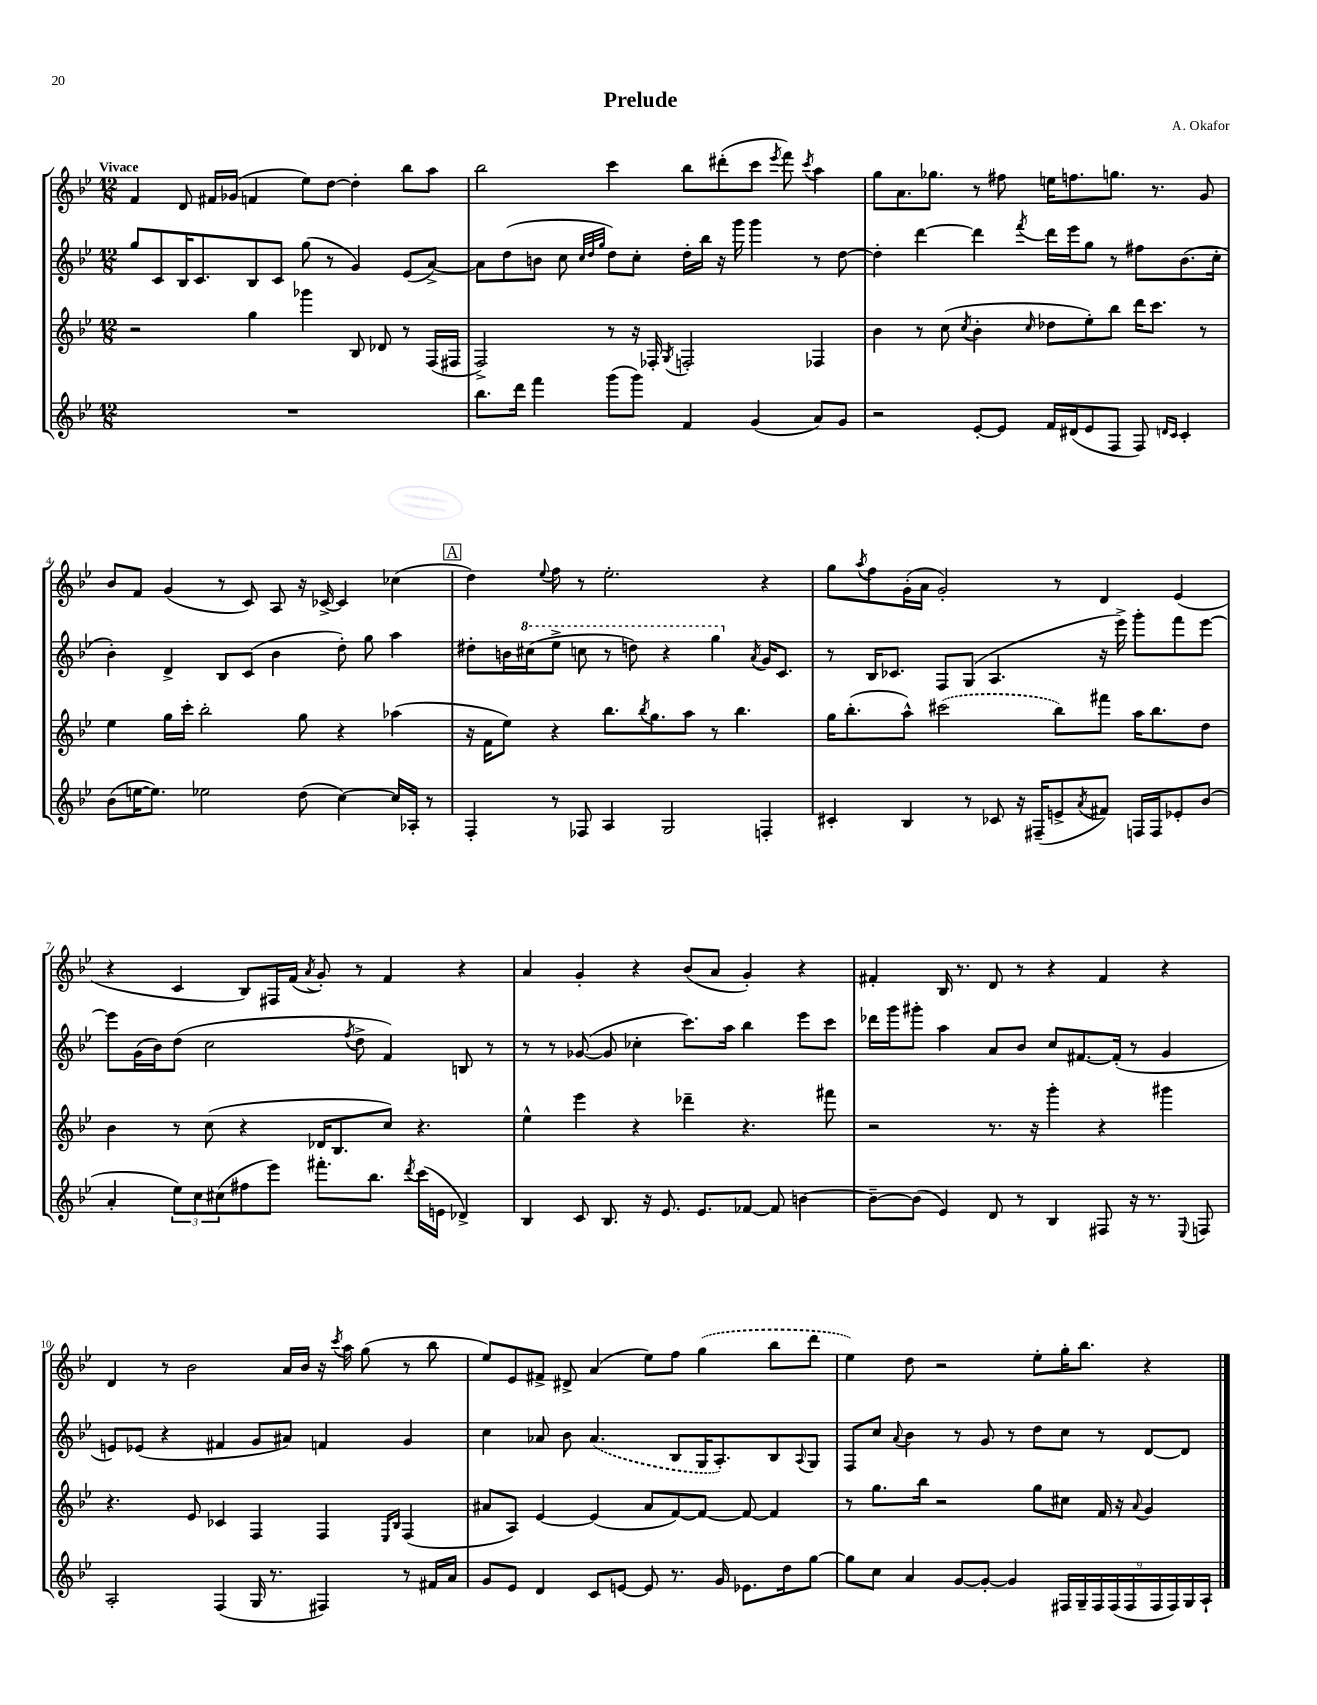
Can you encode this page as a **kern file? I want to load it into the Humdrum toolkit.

**kern	**kern	**kern	**kern
*staff4	*staff3	*staff2	*staff1
*clefG2	*clefG2	*clefG2	*clefG2
*k[b-e-]	*k[b-e-]	*k[b-e-]	*k[b-e-]
*M12/8	*M12/8	*M12/8	*M12/8
1.r	2r	8gg	4f
.	.	8c	.
.	.	16B-	8d
.	.	8.c	.
.	.	.	16f#
.	.	.	(16g-
.	4gg	8B-	4f
.	.	8c	.
.	4ggg-	(8gg	8ee-)
.	.	8r	[8dd
.	8B-	4g)	4dd']
.	8d-	.	.
.	8r	(8e-	8bb-
.	(16F	[8a^)	8aa
.	16F#	.	.
=	=	=	=
8.bb-	2F^)	8a]	2bb-
.	.	(8dd	.
16ddd	.	.	.
4fff	.	8b	.
.	.	8cc	.
.	.	32qqcc	.
.	.	32qqdd	.
.	.	32qqgg	.
(8ggg	8r	8dd)	4ccc
8ggg)	16r	8cc'	.
.	16F-'	.	.
.	8qG	.	.
4f	2F'	16dd'	8bb-
.	.	16bb-	.
.	.	16r	(8ddd#'
.	.	16ggg	.
(4g	.	4ggg	8ccc
.	.	.	8qeee-
.	.	.	8fff)
.	.	.	8qccc
8a)	4F-	8r	4aa
8g	.	[8dd	.
=	=	=	=
2r	4b-	4dd']	8gg
.	.	.	8.a
.	8r	[4ddd	.
.	.	.	8.gg-
.	(8cc	.	.
.	8qcc	.	.
[8e-'	4b-'	4ddd]	8r
8e-]	.	.	8ff#
.	16qqcc	8qfff	.
16f	8dd-	16ddd	16ee
(16d#	.	16eee-	8.ff
8e-	8ee-')	8gg	.
8F	8bb-	8r	8.gg
8F)	16ddd	8ff#	.
.	8.ccc	.	8.r
16qqd	.	.	.
16qqc	.	.	.
4c'	.	(8.b-	.
.	8r	.	8g
.	.	16cc'	.
=	=	=	=
(8b-	4ee-	4b-')	8b-
[16ee	.	.	8f
8.ee])	.	.	.
.	16gg	4d^	(4g
.	16ccc'	.	.
2ee-	2bb-'	.	.
.	.	8B-	8r
.	.	(8c	8c)
.	.	4b-	8A
(8dd	8gg	.	16r
.	.	.	[16c-^
[4cc)	4r	8dd')	4c-]
.	.	8gg	.
16cc]	(4aa-	4aa	(4cc-
16A-'	.	.	.
8r	.	.	.
=	=	=	=
4F'	16r	8dd#'	4dd)
.	16f	.	.
.	8ee-)	16b	.
.	.	(16ccc#	.
.	.	.	8qqee-
8r	4r	8eee-^	8ff
8F-	.	8ccc	8r
4A	8.bb-	8r	2.ee-'
.	.	8ddd)	.
.	8qbb-	.	.
.	8.gg	.	.
2G	.	4r	.
.	8aa	.	.
.	8r	4ggg	.
.	4.bb-	.	.
.	.	8qa	.
4F'	.	16g	4r
.	.	8.c	.
=	=	=	=
4c#'	16gg	8r	8gg
.	(8.bb-'	.	.
.	.	.	8qaa
.	.	16B-	8ff
.	.	8.c-	.
4B-	8aa^^)	.	(16g'
.	.	.	16a
.	(2ccc#	8F	2g')
8r	.	(8G	.
8c-	.	4.A	.
16r	.	.	.
(16F#~	.	.	.
8e^	8bb-)	.	8r
8qa	.	.	.
8f#)	8fff#	16r	4d
.	.	16eee-^)	.
16F	16aa	8ggg'	.
16F	8.bb-	.	.
8e-'	.	8fff	(4e-
(8b-	8dd	[8eee-	.
=	=	=	=
4a'	4b-	8eee-]	4r
.	.	(16g	.
.	.	16b-)	.
12ee-)	8r	(8dd	4c
12cc	.	.	.
.	(8cc	2cc	.
(12cc#	.	.	.
8ff#	4r	.	8B-)
8eee-)	.	.	16F#
.	.	.	(16f
.	.	.	8qa
8.fff#'	16d-	.	8g')
.	8.B-	.	.
.	.	8qff	.
.	.	8dd^	8r
8.bb-	.	.	.
.	8cc)	4f)	4f
8qddd	.	.	.
(16ccc	4.r	.	.
16e	.	.	.
4d-^)	.	8B	4r
.	.	8r	.
=	=	=	=
4B-	4ee-^^	8r	4a
.	.	8r	.
8c	4eee-	([8g-	4g'
8.B-	.	8g-]	.
.	4r	4cc-'	4r
16r	.	.	.
8.e-	.	.	.
.	4ddd-~	8.ccc)	(8b-
8.e-	.	.	.
.	.	.	8a
.	.	16aa	.
[8f-	4.r	4bb-	4g')
8f-]	.	.	.
[4b	.	8eee-	4r
.	8fff#	8ccc	.
=	=	=	=
8b~_	2r	16ddd-	4f#'
.	.	16ggg	.
(8b]	.	8ggg#'	.
4e-)	.	4aa	16B-
.	.	.	8.r
8d	8.r	8a	8d
8r	.	8b-	8r
.	16r	.	.
4B-	4ggg'	8cc	4r
.	.	[8.f#	.
8F#	4r	.	4f#
.	.	(16f#']	.
16r	.	8r	.
8.r	.	.	.
.	4ggg#	4g	4r
8qqE-	.	.	.
8F	.	.	.
=	=	=	=
2A'	4.r	8e)	4d
.	.	(8e-	.
.	.	4r	8r
.	8e-	.	2b-
(4F	4c-	4f#	.
16G	4F	8g	.
8.r	.	.	.
.	.	8a#)	16a
.	.	.	16b-
4F#)	4F	4f	16r
.	.	.	8qccc
.	.	.	16aa
.	.	.	(8gg
.	16qqE-	.	.
.	16qqB-	.	.
8r	(4F	4g	8r
16f#	.	.	8bb-
16a	.	.	.
=	=	=	=
8g	8a#	4cc	8ee-)
8e-	8A)	.	8e-
4d	[4e-	8a-	8f#^
.	.	8b-	8d#^
8c	(4e-]	(4.a-	(4a
[8e	.	.	.
8e]	8a#	.	8ee-)
8.r	[8f)	8B-	8ff
.	8f_	16G	(4gg
16g	.	8.A')	.
8.e-	8f_	.	.
.	4f]	8B-	8bb-
16dd	.	.	.
.	.	8qqA	.
[8gg	.	8G	8ddd
=	=	=	=
8gg]	8r	8F	4ee-)
8cc	8.gg	8cc	.
.	.	8qqa	.
4a	.	4b-	8dd
.	16bb-	.	.
.	2r	.	2r
[8g	.	8r	.
8g'_	.	8g	.
4g]	.	8r	.
.	8gg	8dd	8ee-'
18F#	8cc#	8cc	16gg'
18G~	.	.	.
.	.	.	8.bb-
18F#	.	.	.
.	16f	8r	.
(18F#	.	.	.
.	16r	.	.
18F#	.	.	.
.	8qqa	.	.
.	4g	[8d	4r
18F#	.	.	.
18F#)	.	.	.
.	.	8d]	.
18G	.	.	.
18A`	.	.	.
==	==	==	==
*-	*-	*-	*-
